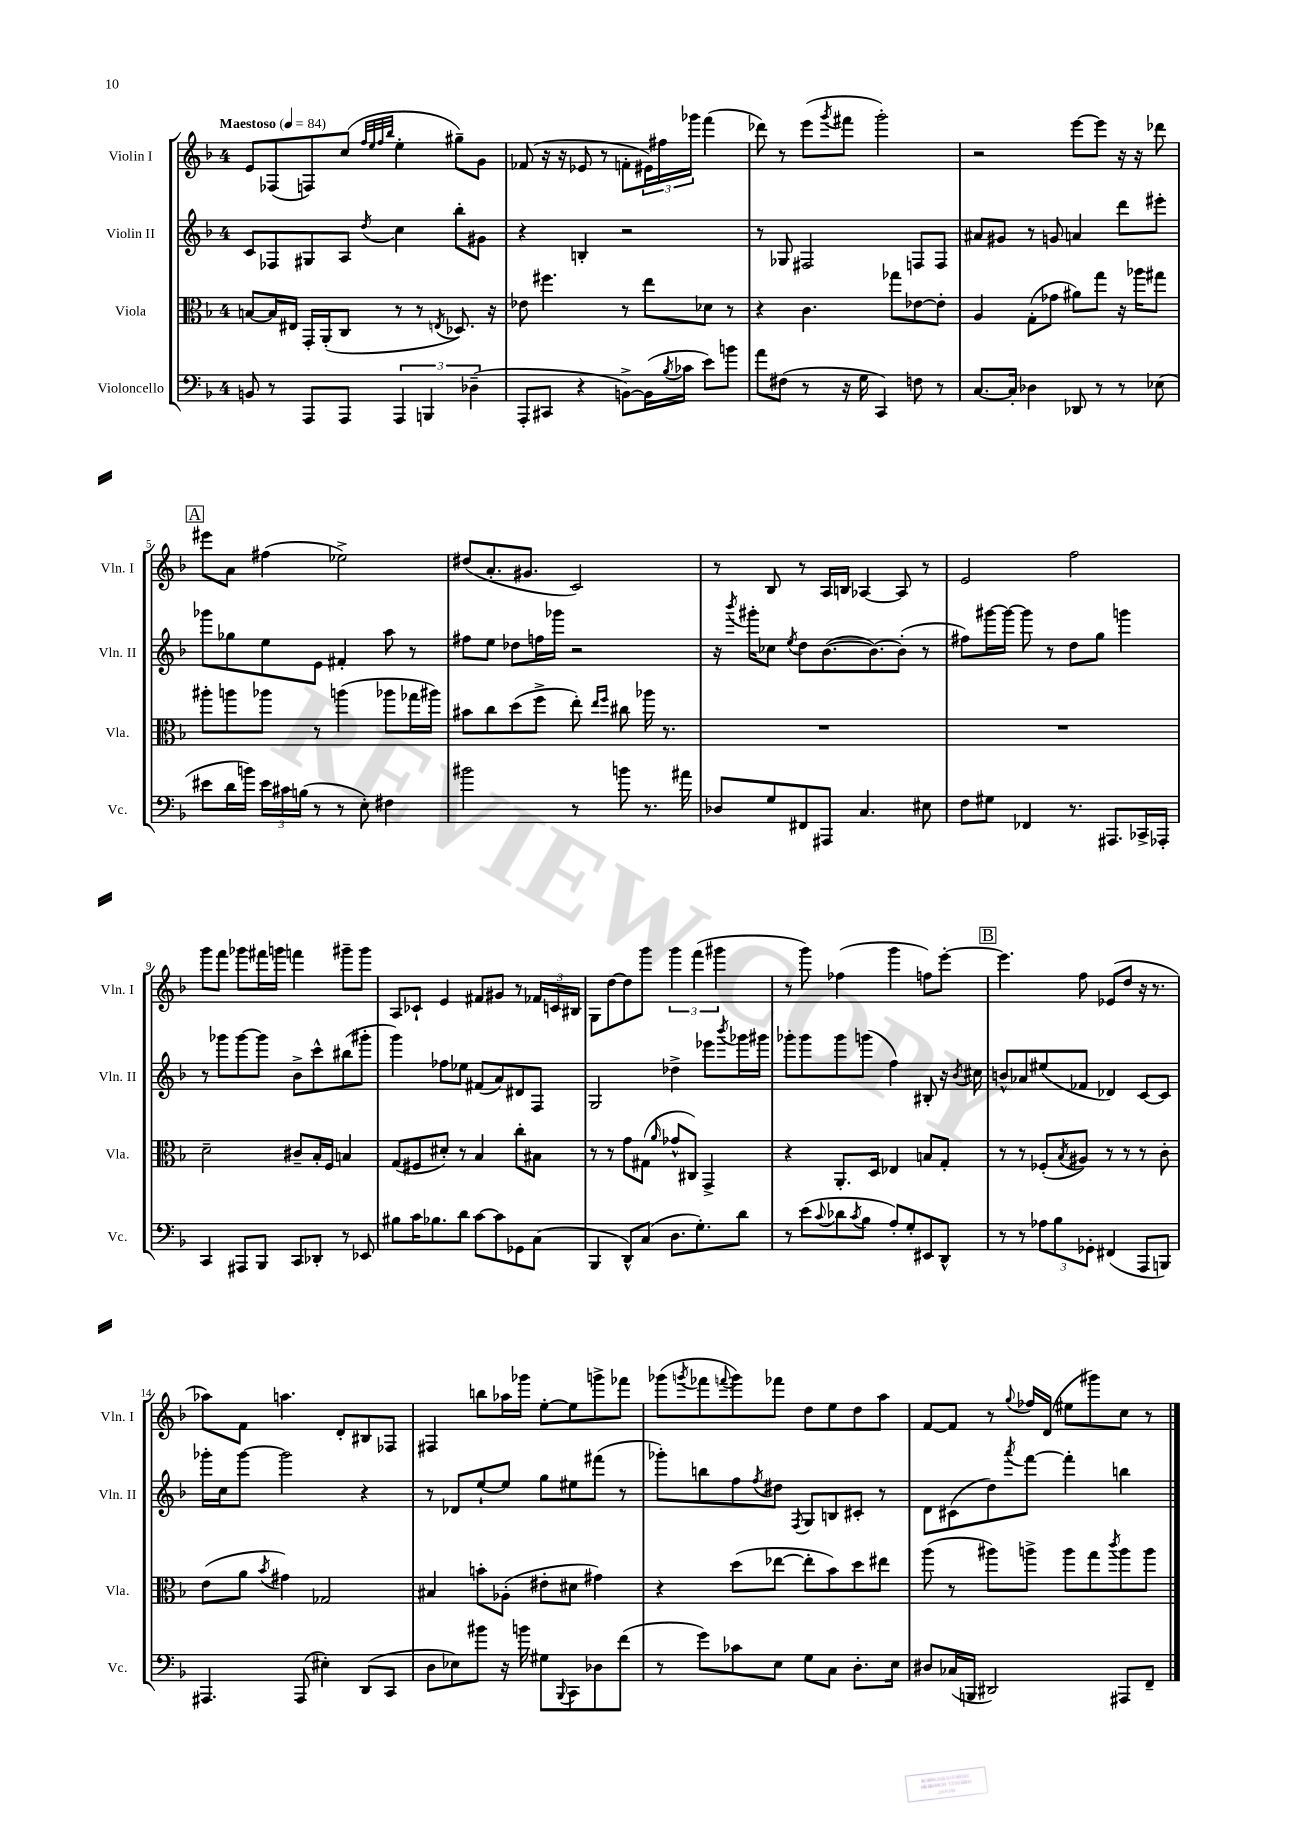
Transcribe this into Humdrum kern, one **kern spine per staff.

**kern	**kern	**kern	**kern
*part4	*part3	*part2	*part1
*staff4	*staff3	*staff2	*staff1
*I"Violoncello	*I"Viola	*I"Violin II	*I"Violin I
*I'Vc.	*I'Vla.	*I'Vln. II	*I'Vln. I
*clefF4	*clefC3	*clefG2	*clefG2
*k[b-]	*k[b-]	*k[b-]	*k[b-]
*M4/4	*M4/4	*M4/4	*M4/4
*MM84	*MM84	*MM84	*MM84
=1	=1	=1	=1
!	!	!	!LO:TX:a:B:t=Maestoso
8BBn/	[8Bn/L	8c/L	8e/L
8r	16B/L]	8F-X/	(8F-X/
.	16E#X/JJ	.	.
8AAA/L	16GG'/LL	8G#X/	8Fn/)
.	(16AA'/J	.	.
8AAA/J	8C/J	8A/J	(8cc/J
.	.	.	32qqff/LLL
.	.	.	32qqee/
.	.	.	32qqff/
.	.	8qdd/	32qqbb-/JJJ
6AAA/	8r	4cc\	4ee'\
.	8r	.	.
6BBBn/	.	.	.
.	8qEn/	.	.
.	8.D-X/)	8bb-'\L	8gg#X~\L)
(6D-X~\	.	.	.
.	.	8g#X\J	8g\J
.	16r	.	.
=2	=2	=2	=2
8AAA'/L	8e-X\	4r	(8f-X/
8CC#X/J	4.ff#X\	.	16r
.	.	.	16r
4r	.	4Bn'/	8e-X/
.	.	.	8r
[8BBn^\L)	8r	2r	8fn'\L
(16BB\L]	8ee\L	.	24e#X\L)
.	.	.	24ff#X\
8qB-/	.	.	.
16c-X\JJ	.	.	.
.	.	.	24ggg-X\JJ
8e\L)	8d-X\J	.	(4fff\
8bn\J	8r	.	.
=3	=3	=3	=3
8a\L	4r	8r	8ddd-X\)
(8F#X\J	.	8G-X/	8r
8r	4.c\	2F#X/	(8eee\L
.	.	.	8qggg/
16r	.	.	8fff#X\J
16G\	.	.	.
4CC/)	.	.	2ggg'\)
.	8gg-X\L	.	.
8Fn\	[8e-X\	8Fn/L	.
8r	8e-'\J]	8F/J	.
=4	=4	=4	=4
[8.C/L	4A/	8a#X/L	2r
.	.	8g#X/J	.
16C'/Jk]	.	.	.
4D-X\	(8G'\L	8r	.
.	8g-X\J	8gn/	.
8DD-X/	8a#X\L)	4an/	[8eee\L
8r	8gg\J	.	8eee\J]
8r	16r	8ddd\L	16r
.	16aa-X\KL	.	16r
(8E-X\	8gg#X\J	8eee#X'\J	8ddd-X\
!!LO:LB:g=z
!!LO:REH:place=s1:t=A
=5	=5	=5	=5
8e#X\L	8aa#X'\L	8ggg-X\L	8eee#X\L
16d\L	8aan\	8gg-X\	8a\J
16bn\JJ)	.	.	.
24e#\LL	8aa-X\J	8ee\	(4ff#X\
24c#X\	.	.	.
(24Bn\JJ	.	.	.
8r	8r	8e\J	.
8r	(4aan\	4f#X'/	2ee-X^\)
8E'\)	.	.	.
4F#X\	8aa-X\L	8aa\	.
.	16gg-X\L	8r	.
.	16aa#X\JJ)	.	.
=6	=6	=6	=6
2b#X\	8b#X\L	8ff#X\L	(8dd#X/L
.	8cc\	8ee\J	8.a'/
.	(8dd\	8dd-X\L	.
.	.	.	8.g#X/J
.	8ff^\J	16ffn\L	.
.	.	16ggg-X\JJ	.
8r	8ee'\)	2r	2c/)
.	16qqee/LL	.	.
.	16qqff/JJ	.	.
8bn\	8cc#X\	.	.
8.r	16aa-X\	.	.
.	8.r	.	.
16a#X\	.	.	.
=7	=7	=7	=7
8D-X/L	1r	16r	8r
.	.	8qbbb-/	.
.	.	16ggg#X'\KL	.
8G/	.	8cc-X\J	8B-/
.	.	8qee/	.
8FF#X/	.	8dd\L	8r
8AAA#X/J	.	([8.b-\	16A/LL
.	.	.	16Bn/JJ
4.C/	.	.	[4A-X/
.	.	8.b-\_)	.
.	.	(8b-'\J]	8A-/]
8E#X\	.	8r	8r
=8	=8	=8	=8
8F\L	1r	8ff#X\L)	2e/
8G#X\J	.	[16ggg#X\L	.
.	.	16ggg#\JJ_	.
4FF-X/	.	8ggg#\]	.
.	.	8r	.
8.r	.	8dd\L	2ff\
.	.	8gg\J	.
8.AAA#X/L	.	.	.
.	.	4gggn\	.
16CC-X^/L	.	.	.
16AAA-X'/JJ	.	.	.
!!LO:LB:g=z
=9	=9	=9	=9
4CC/	2d~\	8r	8ggg\L
.	.	8ggg-X\L	8fff\J
8AAA#X/L	.	[8ggg-\	8ggg-X\L
8BBB-/J	.	8ggg-\J]	16fff#X\L
.	.	.	16gggn\JJ
8CC/L	8c#X~/L	8b-^\L	4fffn\
8DD-X'/J	16B-'/L	8ccc^^\	.
.	16F/JJ	.	.
8r	4Bn/	(8bb#X\	8ggg#X~\L
8EE-X/	.	8ggg#X'\J	8ggg#\J
=10	=10	=10	=10
8B#X\L	(8G/L	4ggg\)	8A/L
16c\K	8F#X/	.	8c-X`/J
8.B-X\	.	.	.
.	8d#X'/J)	8ff-X\L	4e/
8d\J	8r	8ee-X\J	.
[8c\L	4B-/	(8f#X/L	8f#X/L
8c\]	.	8a/)	8g#X/J
8GG-X\	8cc'\L	8d#X/	8r
(8C\J	8B#X\J	8F/J	24f-X/LL
.	.	.	24cn/
.	.	.	24B#X/JJ
=11	=11	=11	=11
4BBB-/	8r	2G/	8G\L
.	8r	.	[8dd\
8DD^^/L)	8g\L	.	8dd\]
(8C/J	(8G#X\J	.	8ggg\J
.	16qqa/	.	.
8.D\L	8g-X^^/L	4dd-X^\	6ggg\
.	8C#X/J)	.	.
.	.	.	(6fff\
8.G'\)	.	.	.
.	4GG^/	8eee-X\L	.
.	.	.	6ggg#X\
.	.	8qbbb-/	.
8d\J	.	16ggg-X\L	.
.	.	16ggg#X\JJ	.
=12	=12	=12	=12
8r	4r	8ggg-X'\L	8r
(8e\L	.	8ggg-\	8ggg\)
8qqc/	.	.	.
8d-X\	8.AA'/L	8ggg-\	(4ff-X\
8qc/	.	.	.
8B-\J	.	(8gggn\J	.
.	16D/Jk	.	.
8A'/L)	4E-X/	4ff\)	4ggg\
8G'/	.	.	.
8EE#X/	8Bn/L	8B#X'/	8ffn\L)
8DD^^/J	8G'/J	16r	[8eee'\J
.	.	8qb-/	.
.	.	16cc#X\	.
!!LO:REH:place=s1:t=B
=13	=13	=13	=13
8r	8r	8bn^^/L	4.eee\]
8r	8r	8a-X/	.
12A-X\L	(8F-X'/L	(8ee#X/	.
12B-\	.	.	.
.	8qB-/	.	.
.	8A#X/J)	8f-X/J	8ff\
12GG-X'\J	.	.	.
(4FF#X/	8r	4d-X/)	(8e-X/L
.	8r	.	8dd/J
8AAA/L	8r	[8c/L	16r
.	.	.	8.r
8BBBn/J)	8c'\	8c/J]	.
!!LO:LB:g=z
=14	=14	=14	=14
4.AAA#X/	(8e\L	16ggg-X'\LL	8aa-X\L)
.	.	16cc\J	.
.	8a\J	[8ggg-\J	8f\J
.	8qb-/	.	.
.	4g#X\)	2ggg-\]	4.aan\
(8AAA#/	.	.	.
4E#X'\)	2G-X/	.	.
.	.	.	8d'/L
(8DD/L	.	4r	8B#X/
8CC/J	.	.	8F-X/J
=15	=15	=15	=15
8D\L	4B#X/	8r	4F#X/
8E-X\)	.	8d-X/L	.
8b#X\J	8bn'\L	[8ee`/	8bbn\L
16r	(8A-X'\J	8ee/J]	16aa-X\L
16bn\	.	.	16ggg-X\JJ
8G#X\L	8e#X'\L	8gg\L	[8ee'\L
8qqBBB-/	.	.	.
8CC\	8d#X\J	8ee#X\	8ee\]
8D-X\	4g#X\)	(8fff#X\J	8gggn^\
(8f\J	.	8r	8fff-X\J
=16	=16	=16	=16
8r	4r	8ggg-X'\L)	(8ggg-X\L
.	.	.	8qgggn/
8g\L)	.	8bbn\	8fff-X\
.	.	.	8qqfffn/
8c-X\	(8dd\L	8ff\	8ggg\)
.	.	8qff/	.
8E\J	[8ee-X\J	8dd#X\J	8fff-X\J
.	.	8qF/	.
8G\L	8ee-'\L]	8G/L	8dd\L
8C\J	8b-\)	8Bn/	8ee\
8.D'\L	8dd\	8c#X'/J	8dd\
.	8ee#X\J	8r	8aa\J
16E\Jk	.	.	.
=17	=17	=17	=17
8D#X/L	(8aa\	8d\L	[8f/L
(16C-X/L	8r	(8c#X\	8f/J]
16BBBn/JJ	.	.	.
2DD#X/)	8aa#X\L)	8dd\)	8r
.	.	8qaaa/	8qqgg/
.	8aan^\J	[8fff\J	16ff-X/LL
.	.	.	(16d/JJ
.	8aa\L	4fff'\]	8ee#X\L
.	8gg\	.	8ggg#X\)
.	8qccc/	.	.
8AAA#X/L	8aa\	4bbn\	8cc\J
8FF~/J	8aa\J	.	8r
==	==	==	==
*-	*-	*-	*-
